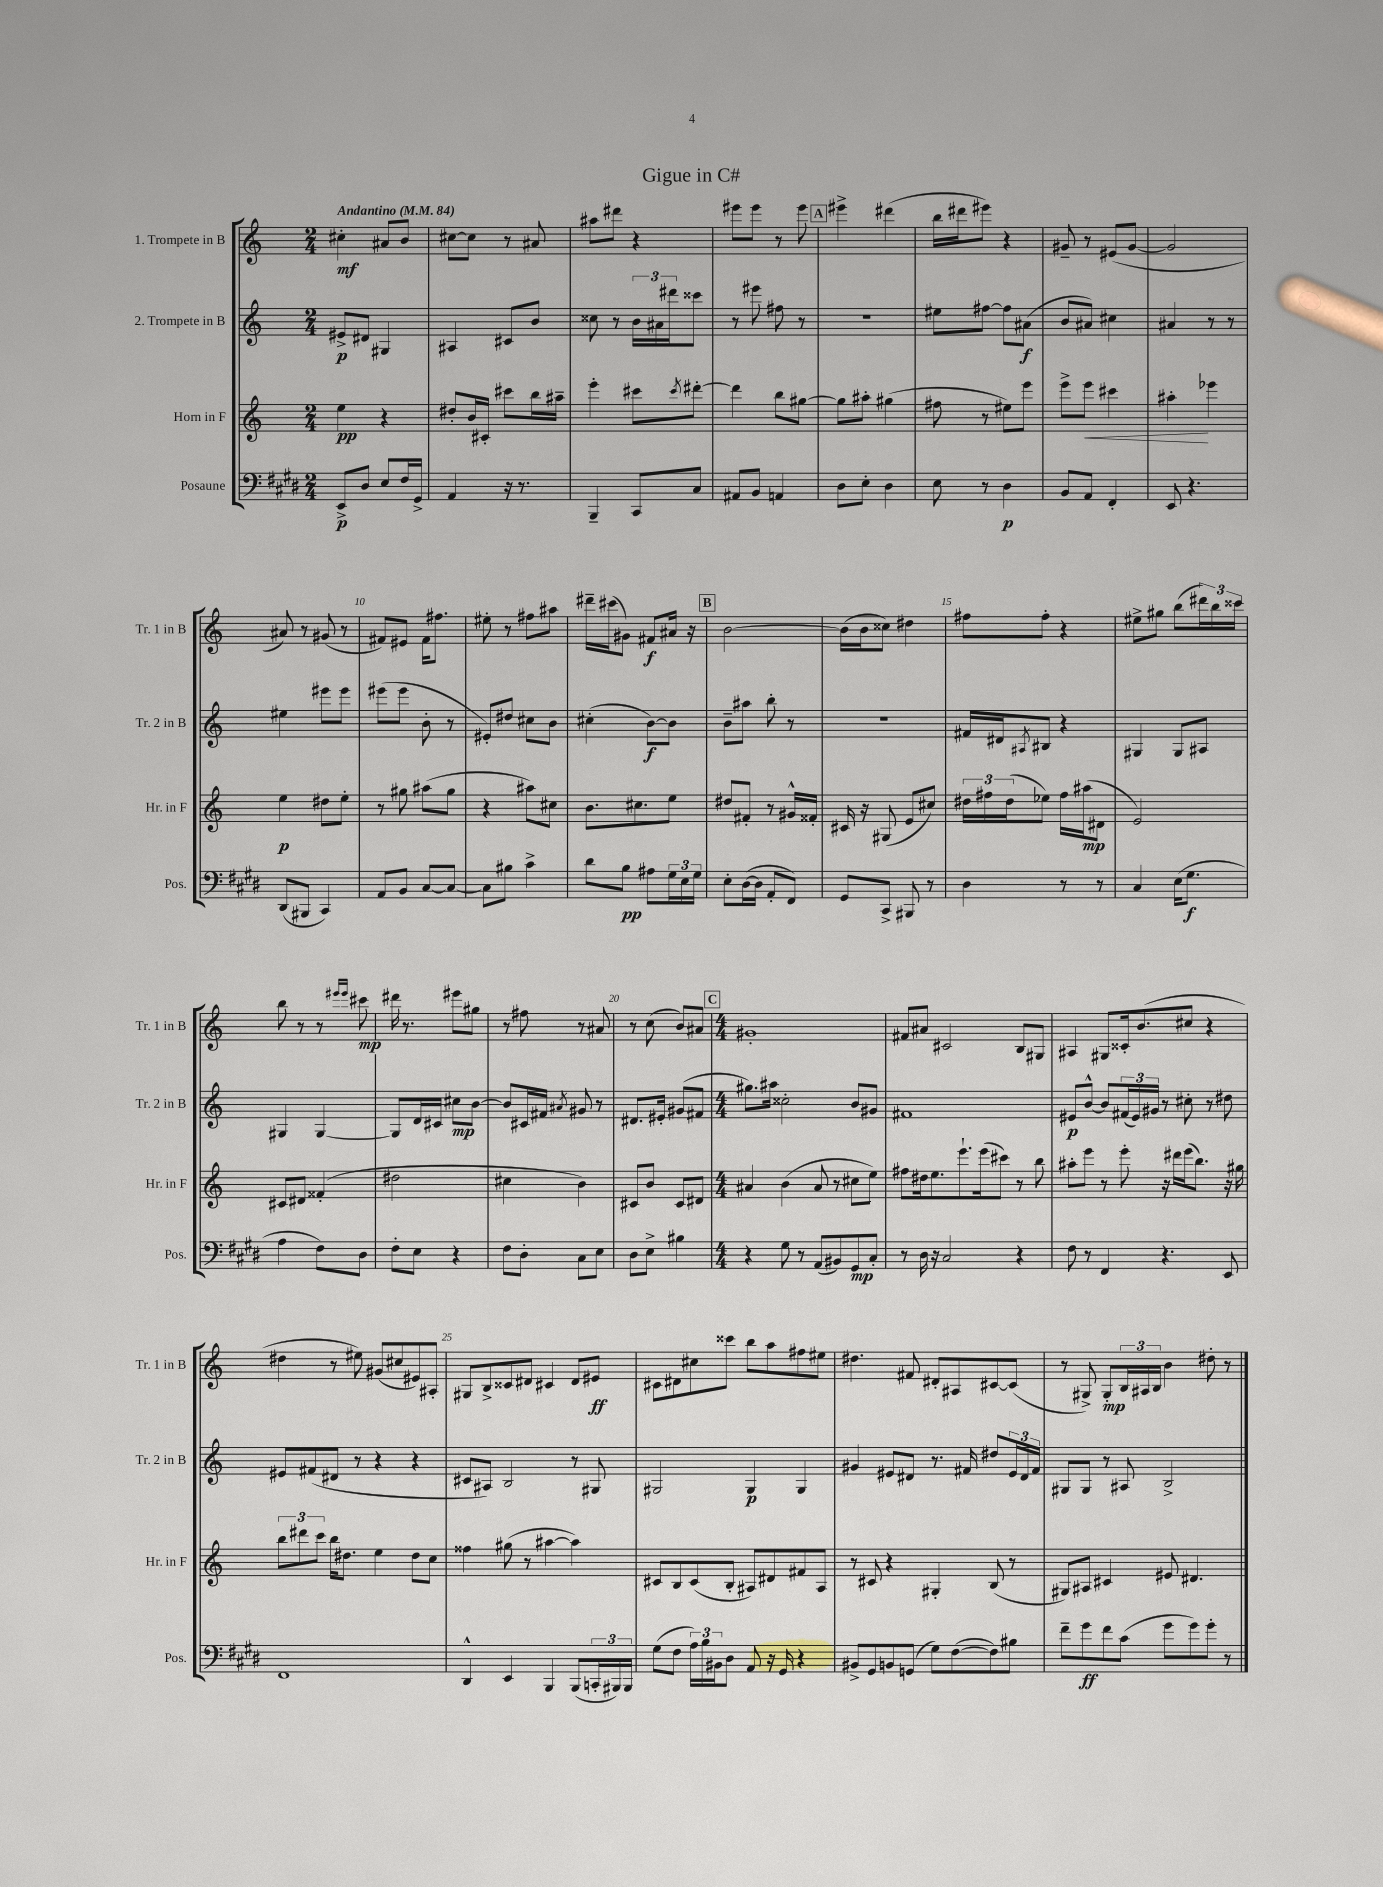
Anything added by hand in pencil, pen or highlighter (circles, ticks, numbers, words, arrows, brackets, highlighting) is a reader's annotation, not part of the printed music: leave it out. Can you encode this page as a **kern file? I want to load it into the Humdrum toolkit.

**kern	**kern	**kern	**kern
*staff4	*staff3	*staff2	*staff1
*clefF4	*clefG2	*clefG2	*clefG2
*k[f#c#g#d#]	*k[]	*k[]	*k[]
*M2/4	*M2/4	*M2/4	*M2/4
*MM84	*MM84	*MM84	*MM84
8EE^/L	4ee\	8e#^/L	4cc#'\
8D#/J	.	8d#/J	.
8E/L	4r	4G#/	8a#/L
16F#/L	.	.	8b/J
16GG#^/JJ	.	.	.
=	=	=	=
4AA/	8dd#'/L	4A#/	[8cc#\L
.	16b/L	.	8cc#\]J
.	16c#'/JJ	.	.
16r	8ccc#\L	8c#/L	8r
8.r	.	.	.
.	16bb\L	8b/J	8a#/
.	16aa#~\JJ	.	.
=	=	=	=
4BBB~/	4eee'\	8cc##\	8aa#\L
.	.	8r	8ddd#\J
8CC#/L	8ccc#\L	24b\LL	4r
.	.	24a#\	.
.	.	24ddd#\J	.
.	8qccc#/	.	.
8C#/J	[8ddd#'\J	8ccc##\J	.
=	=	=	=
8AA#/L	4ddd#\]	8r	8eee#\L
8BB/J	.	8eee#\	8eee#\J
4AA/	8bb\L	8ff#\	8r
.	[8gg#\J	8r	8eee#\
=	=	=	=
8D#\L	8gg#\]L	2r	4eee#^\
8E'\J	8aa#'\J	.	.
4D#\	(4gg#\	.	(4ddd#\
=	=	=	=
8E\	8ff#\	8ee#\L	16bb\LL
.	.	.	16ddd#\J
8r	8r	[8ff#\J	8eee#\J)
4D#\	8ee#\L)	8ff#\]L	4r
.	8eee\J	(8a#\J	.
=	=	=	=
8BB/L	8eee^\L	8b/L	8g#~/
8AA/J	8eee\J	8a#/J)	8r
4FF#'/	4ccc#\	4cc#\	(8e#/L
.	.	.	[8g#/J
=	=	=	=
8EE/	4aa#'\	4a#/	2g#/]
4.r	.	.	.
.	4eee-\	8r	.
.	.	8r	.
=	=	=	=
(8DD#/L	4ee\	4ee#\	8a#/)
8BBB#/J	.	.	8r
4CC#/)	8dd#\L	8eee#\L	(8g#/
.	8ee'\J	8eee#\J	8r
=	=	=	=
8AA/L	8r	(8eee#\L	8f#/L)
8BB/J	8gg#\	8eee#\J	8e#/J
[8C#/L	(8aa#\L	8b'\	16f#\LK
.	.	.	8.ff#\J
8C#/_J	8gg#\J	8r	.
=	=	=	=
8C#\]L	4r	8e#'/L)	8ee#'\
8B#\J	.	8dd#/J	8r
4c#^\	8aa#\L)	8cc#\L	8ff#\L
.	8cc#\J	8b\J	8aa#\J
=	=	=	=
8d#\L	8.b\L	(4cc#'\	16ddd#~\LL
.	.	.	(16ccc#\J
8B\J	.	.	8g#\J)
.	8.cc#\	.	.
8A#\L	.	[8b\L)	8f#/L
24G#\L	8ee\J	8b\]J	16a#/Jk
24E\	.	.	.
.	.	.	16r
24G#\JJ	.	.	.
=	=	=	=
8E'\L	8dd#/L	8b~\L	[2b\
([16D#\L	8f#'/J	8aa#\J	.
16D#\]JJ	.	.	.
8AA'/L	8r	8bb'\	.
8FF#/J)	16g#^^/LL	8r	.
.	16f##'/JJ	.	.
=	=	=	=
8GG#/L	16c#/	2r	(16b\]LL
.	16r	.	16b\J
8CC#^/J	(8G#/	.	8cc##\J)
8BBB#/	8e/L	.	4dd#\
8r	8cc#/J)	.	.
=	=	=	=
4D#\	24dd#\LL	16f#/LL	8ff#\L
.	24ff#\	.	.
.	.	16d#/J	.
.	(24dd#\J	.	.
.	.	8qA#/	.
.	8ee-\J)	8B#/J	8ff#'\J
8r	16ff#\LL	4r	4r
.	(16aa#\J	.	.
8r	8d#\J	.	.
=	=	=	=
4C#/	2e/)	4G#/	8ee#^\L
.	.	.	8gg#\J
(16E\LK	.	8G#/L	(8bb\L
8.G#\J	.	.	.
.	.	8A#/J	24ddd#\L)
.	.	.	24bb\
.	.	.	24ccc##\JJ
=	=	=	=
4A\	8c#/L	4G#/	8bb\
.	8d#/J	.	8r
8F#\L)	(4f##'/	[4G#/	8r
.	.	.	16qqeee#/LL
.	.	.	16qqeee#/JJ
8D#\J	.	.	8ccc#\
=	=	=	=
8F#'\L	2dd#\	8G#/]L	16ddd#\
.	.	.	8.r
8E\J	.	16d/L	.
.	.	16c#/JJ	.
4r	.	8cc#\L	8eee#\L
.	.	[8b\J	8gg#\J
=	=	=	=
8F#\L	4cc#\	8b/]L	8r
8D#'\J	.	16c#/L	8ff#\
.	.	16f#/JJ	.
.	.	8qa#/	.
8C#\L	4b\)	8g#/	8r
8E\J	.	8r	8a#/
=	=	=	=
8D#\L	8c#/L	8.d#/L	8r
8E^\J	8b/J	.	(8cc\
.	.	16e#'/Jk	.
4B#\	8c#/L	(8g#/L	8b/L)
.	8d#/J	8f#/J	8a#/J
=	=	=	=
*M4/4	*M4/4	*M4/4	*M4/4
4r	4a#/	8.gg#\L)	1g#'
.	.	16aa#\Jk	.
8G#\	(4b\	2cc##'\	.
8r	.	.	.
(8AA/L	8a#/	.	.
8BB#/)	8r	.	.
8GG#/	8cc#\L	8b/L	.
8C#'/J	8ee\J)	8g#/J	.
=	=	=	=
8r	8ff#\L	1f#	8f#/L
16D#\	16dd#\k	.	8a#/J
16r	8.ee\	.	.
2C#/	.	.	2c#/
.	8.eee`\	.	.
.	(16eee\k	.	.
.	8ccc#\J)	.	.
4r	8r	.	8B/L
.	8bb\	.	8G#/J
=	=	=	=
8F#\	8aa#'\L	8e#/L	4A#/
8r	8eee\J	[8b^^/J	.
4FF#/	8r	8b/]L	8G#/L
.	8eee'\	(24f#/L	16c##'/k
.	.	24e#/)	.
.	.	.	(8.b/
.	.	24g#/JJ	.
4.r	16r	8r	.
.	16ddd#\LL	.	.
.	(16eee\J	8cc#'\	8cc#/J
.	8.bb\J)	.	.
.	.	8r	4r
8EE/	16r	8dd#\	.
.	16gg#\	.	.
=	=	=	=
1FF#	12bb\L	8e#/L	4dd#\
.	12ddd#\	.	.
.	.	(8f#/	.
.	12ccc\J	.	.
.	16bb\LK	8d#/J	8r
.	8.dd#\J	.	.
.	.	8r	8ee#\)
.	4ee\	4r	(8g#/L
.	.	.	8cc#/
.	8dd#\L	4r	8e#/)
.	8cc\J	.	8A#'/J
=	=	=	=
4DD#^^/	4ff##\	8c#/L	8G#/L
.	.	8A#/J)	8B^/
4EE/	(8gg#\	2B/	8c##/
.	8r	.	8d#/J
4BBB/	[4aa#\	.	4c#/
(8BBB/L	4aa#\])	8r	8d#/L
24CC'/L	.	8G#/	8e#/J
24BBB#/)	.	.	.
24BBB#/JJ	.	.	.
=	=	=	=
(8G#\L	8c#/L	2G#/	8c#\L
8F#\J	8B/	.	8d#\
24A\LL)	(8c#/	.	8cc#\
24B\	.	.	.
24BB#\J	.	.	.
8D#\J	8B'/J	.	8ccc##\J
8AA/	8A#/L)	4G#/	8bb\L
16r	8d#/	.	8aa\
16GG#/	.	.	.
4r	8f#/	4G#/	8ff#\
.	8A#/J	.	8ee#\J
=	=	=	=
8BB#^/L	8r	4g#/	4.dd#\
8GG#/	8c#/	.	.
8BB/	4r	8e#/L	.
(8GG/J	.	8d#/J	8f#/
8G#\L)	4G#'/	8.r	8d#'/L
([8F#\	.	.	8A#/
.	.	16f#/	.
8F#\])	(8B/	8dd#/L	[8c#/
8B#\J	8r	24e#/L	(8c#/]J
.	.	24d#/	.
.	.	24f#/JJ	.
=	=	=	=
8f#~\L	8G#/L)	8G#/L	8r
8g#\	8A#/J	8G#/J	8G#^/)
8f#\	4c#/	8r	8G#'/L
(8c#\J	.	8A#/	24B/L
.	.	.	24A#/
.	.	.	24B/JJ
8g#\L	8e#/	2B^/	4b\
8g#\)	4.d#/	.	.
8g#'\J	.	.	8dd#'\
8r	.	.	8r
==	==	==	==
*-	*-	*-	*-
